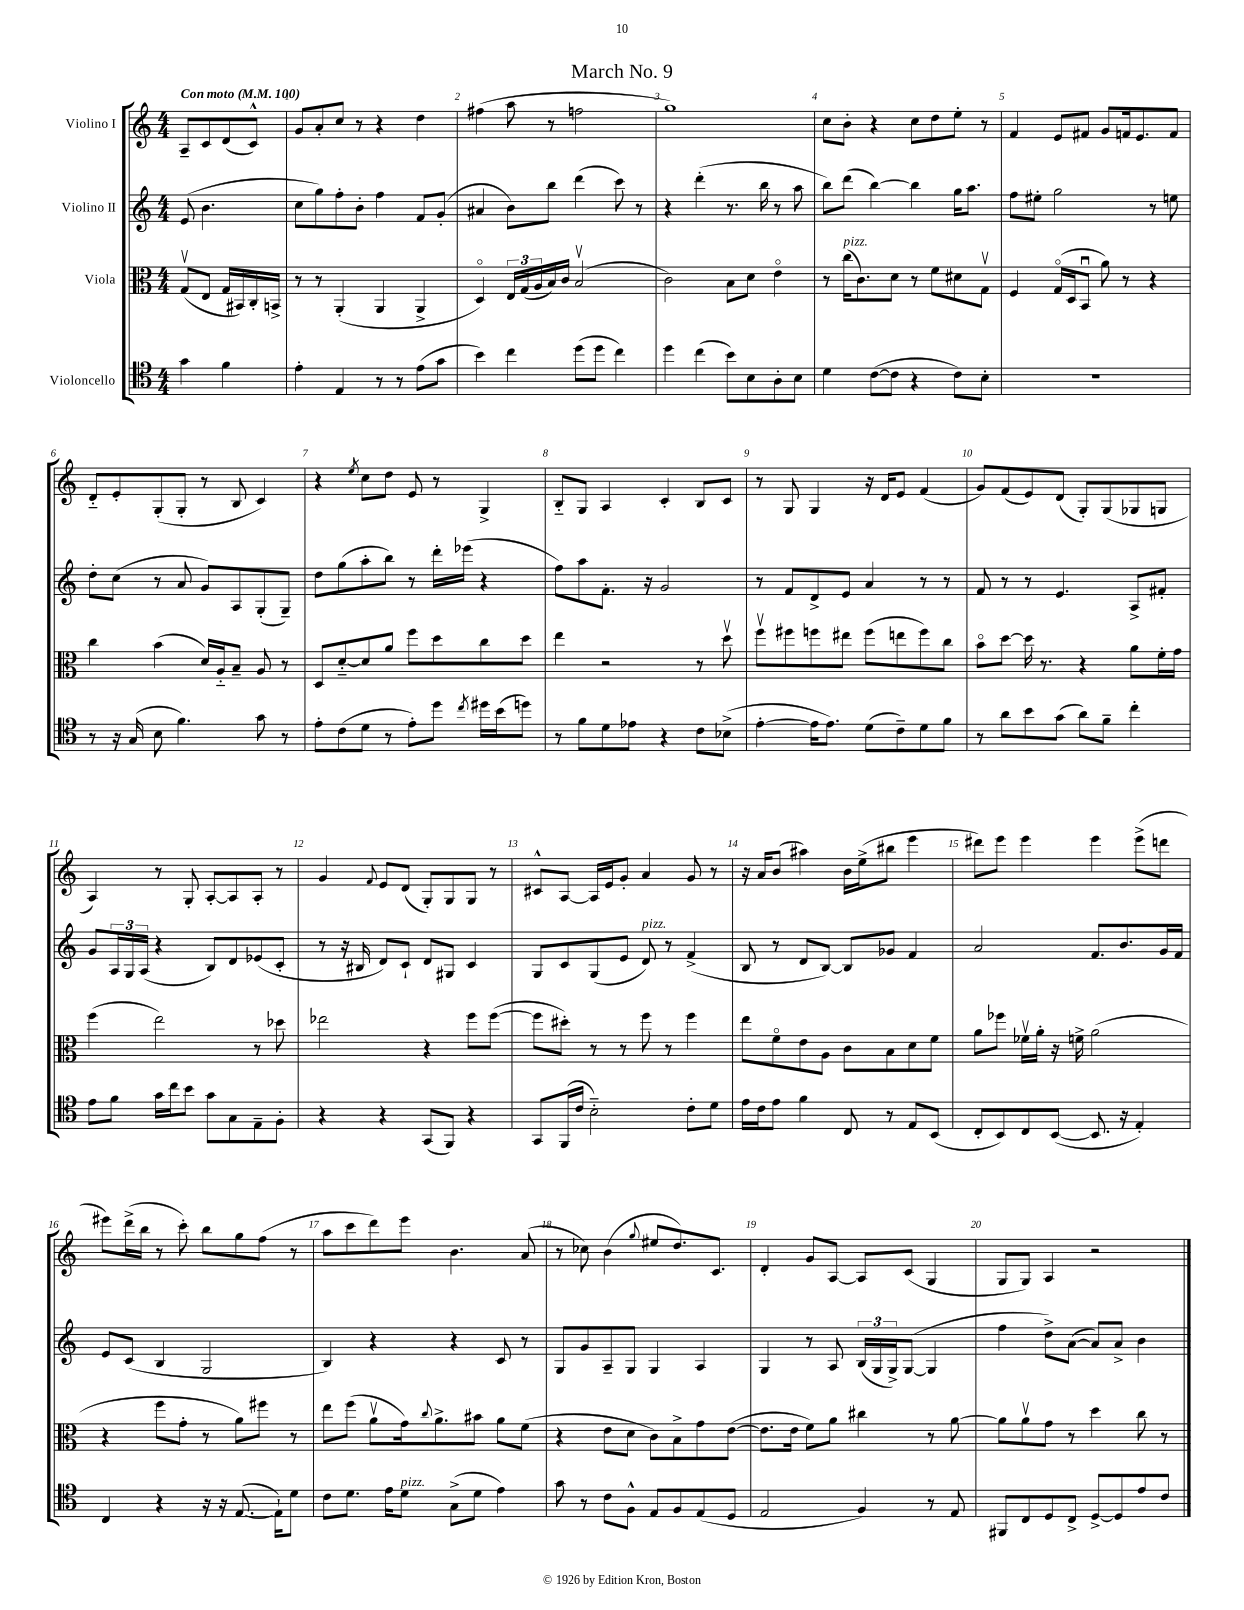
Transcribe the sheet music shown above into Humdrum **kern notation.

**kern	**kern	**kern	**kern
*staff4	*staff3	*staff2	*staff1
*clefC4	*clefC3	*clefG2	*clefG2
*k[]	*k[]	*k[]	*k[]
*M4/4	*M4/4	*M4/4	*M4/4
*MM100	*MM100	*MM100	*MM100
4g	(8Gv	(8e	8A~
.	8E	4.b	8c
4f	16G	.	(8d
.	16BB#)	.	.
.	16C'	.	8c^^)
.	16BB^	.	.
=	=	=	=
4e'	8r	8cc	8g
.	8r	8gg)	8a'
4E	(4AA'	8ff'	8cc
.	.	8b'	8r
8r	4AA	4ff	4r
8r	.	.	.
(8e	4AA^	8f	4dd
8g	.	(8g'	.
=	=	=	=
4b)	4Do)	4a#	(4ff#
4cc	24E	8b)	8aa
.	(24G	.	.
.	24A	.	.
.	16B)	8bb	8r
.	16c	.	.
(8dd	(2Bv	(4ddd	2ff
8dd	.	.	.
4cc)	.	8ccc)	.
.	.	8r	.
=	=	=	=
4dd	2c)	4r	1gg)
(4cc	.	(4ddd'	.
8b)	8B	8.r	.
8B	8d	.	.
.	.	16bb	.
8A'	4eo	8r	.
8B	.	8aa	.
=	=	=	=
4d	8r	8bb)	8cc
.	(16cc	(8ddd	8b'
.	8.c)	.	.
([8c	.	[4bb)	4r
8c]	8d	.	.
4r	8r	4bb]	8cc
.	8f	.	8dd
8c)	8d#	16gg	8ee'
.	.	8.aa	.
8B'	8Gv	.	8r
=	=	=	=
1r	4F	8ff	4f
.	.	8ee#'	.
.	(16Go	2gg	8e
.	16D	.	.
.	8BBu	.	8f#
.	8a)	.	8g
.	8r	.	16f
.	.	.	8.e
.	4r	8r	.
.	.	8ee	8f
=	=	=	=
8r	4cc	8dd'	8d'~
16r	.	(8cc	8e'
(16G	.	.	.
8B	(4b	8r	(8G'
4.f)	.	8a	8G'
.	16d)	8g)	8r
.	16A'~	.	.
.	8B~	8A	8B
8g	8A	(8G'	4c)
8r	8r	8G~)	.
=	=	=	=
8e'	8D	8dd	4r
(8c	[8d'~	(8gg	.
.	.	.	8qee
8d	8d]	8aa'	8cc
8r	8a	8bb)	8dd
8e')	8ff	8r	8e
8dd	8dd	16ddd'	8r
.	.	(16eee-	.
8qcc	.	.	.
16dd#	8cc	4r	4G^
(16b	.	.	.
8dd)	8dd	.	.
=	=	=	=
8r	4ee	8ff)	8B'~
8f	.	8aa	8G
8d	2r	8.f'	4A
8e-	.	.	.
.	.	16r	.
4r	.	2g	4c'
8c	8r	.	8B
(8B-^	8ddv	.	8c
=	=	=	=
[4e'	8ffv	8r	8r
.	8ff#	8f	8G
16e]	8ff	8d^	4G
8.e)	.	.	.
.	8ee#	8e	.
(8d	(8ff	4a	16r
.	.	.	16d
8c~)	8ee	.	8e
8d	8ff)	8r	(4f
8f	8cc	8r	.
=	=	=	=
8r	8bo	8f	8g)
8a	[8dd	8r	(8f
8b	16dd]	8r	8e)
.	8.r	.	.
(8g	.	4.e	(8d
8a)	4r	.	8G')
8f~	.	.	(8G
4cc'	8a	8A^	8G-
.	16f'	8f#'	8G
.	16g	.	.
=	=	=	=
8e	(4ff	8g	4A)
8f	.	24A	.
.	.	24G	.
.	.	(24A	.
16g	2ee)	4r	8r
16cc	.	.	.
8b	.	.	8G'
8g	.	8B)	[8A'
8G	.	8d	8A]
8E~	8r	(8e-	8A'
8F'	8dd-	8c'	8r
=	=	=	=
4r	2ee-	8r	4g
.	.	16r	.
.	.	16B#	.
.	.	.	8qqf
4r	.	8d)	8e
.	.	8c`	(8d
(8GG	4r	8d	8G')
8FF)	.	8G#	8G
4r	8ff	4c	8G
.	([8ff	.	8r
=	=	=	=
8GG	8ff]	8G	8c#^^
(16FF	8dd#')	8c	[8A
16c	.	.	.
2B'~)	8r	(8G	16A]
.	.	.	16e
.	8r	8e	8g'
.	8ff	8d)	4a
.	8r	8r	.
8c'	4ff	(4f^	8g
8d	.	.	8r
=	=	=	=
16e	8ee	8B	16r
16c	.	.	16a
8e	8fo	8r	(8b
4f	8e	8d	4aa#)
.	8A	[8B)	.
8C	8c	8B]	16b
.	.	.	(16ee^
8r	8B	8g-	8bb#
8E	8d	4f	4eee
(8BB	8f	.	.
=	=	=	=
8C'	8a	2a	8ddd#)
8BB)	8ff-	.	8eee
8C	16f-v	.	4eee
.	16a'	.	.
([8BB	16r	.	.
.	16f^	.	.
8.BB]	(2a	8.f	4eee
16r	.	8.b	.
4E')	.	.	(8eee^
.	.	16g	8ddd
.	.	16f	.
=	=	=	=
4C	4r	8e	8eee#)
.	.	(8c	(16ddd^
.	.	.	16bb
4r	8ff	4B	8r
.	8g'	.	8ccc')
16r	8r	2G	8bb
16r	.	.	.
([8.E	8a)	.	8gg
.	8ff#	.	(8ff
16E`])	.	.	.
8d	8r	.	8r
=	=	=	=
8c	8ee	4B)	8aa
8.d	(8ff	.	8ccc
.	8av	4r	8ddd)
16e	.	.	.
8d	16g)	.	8eee
.	8qqcc	.	.
.	8.a^	.	.
(8G^	.	4r	4.b
8d	8b#	.	.
4e)	8a	8c	.
.	(8f	8r	(8a
=	=	=	=
8g	4r	8G	8r
8r	.	8g	8cc-)
8c	8e	8A~	(4b
8F^^	8d	8G	.
.	.	.	8qqgg
8E	8c)	4G	8ee#
8F	8B^	.	8.dd)
(8E	8g	4A	.
.	.	.	8.c
8D	([8e	.	.
=	=	=	=
2E	8.e]	4G	4d'
.	16e	.	.
.	8f)	8r	8g
.	8a	8A	[8A
4F)	4cc#	(24B	8A]
.	.	24G	.
.	.	24G^)	.
.	.	([8G	(8c
8r	8r	4G]	4G
8E	[8a	.	.
=	=	=	=
8FF#	8a]	4ff	8G
8C	8av	.	8G)
8D	8g	8dd^)	4A
8C^	8r	([8a	.
[8D^	4dd	8a])	2r
8D]	.	8a^	.
8e	8cc	4b	.
8c	8r	.	.
==	==	==	==
*-	*-	*-	*-
